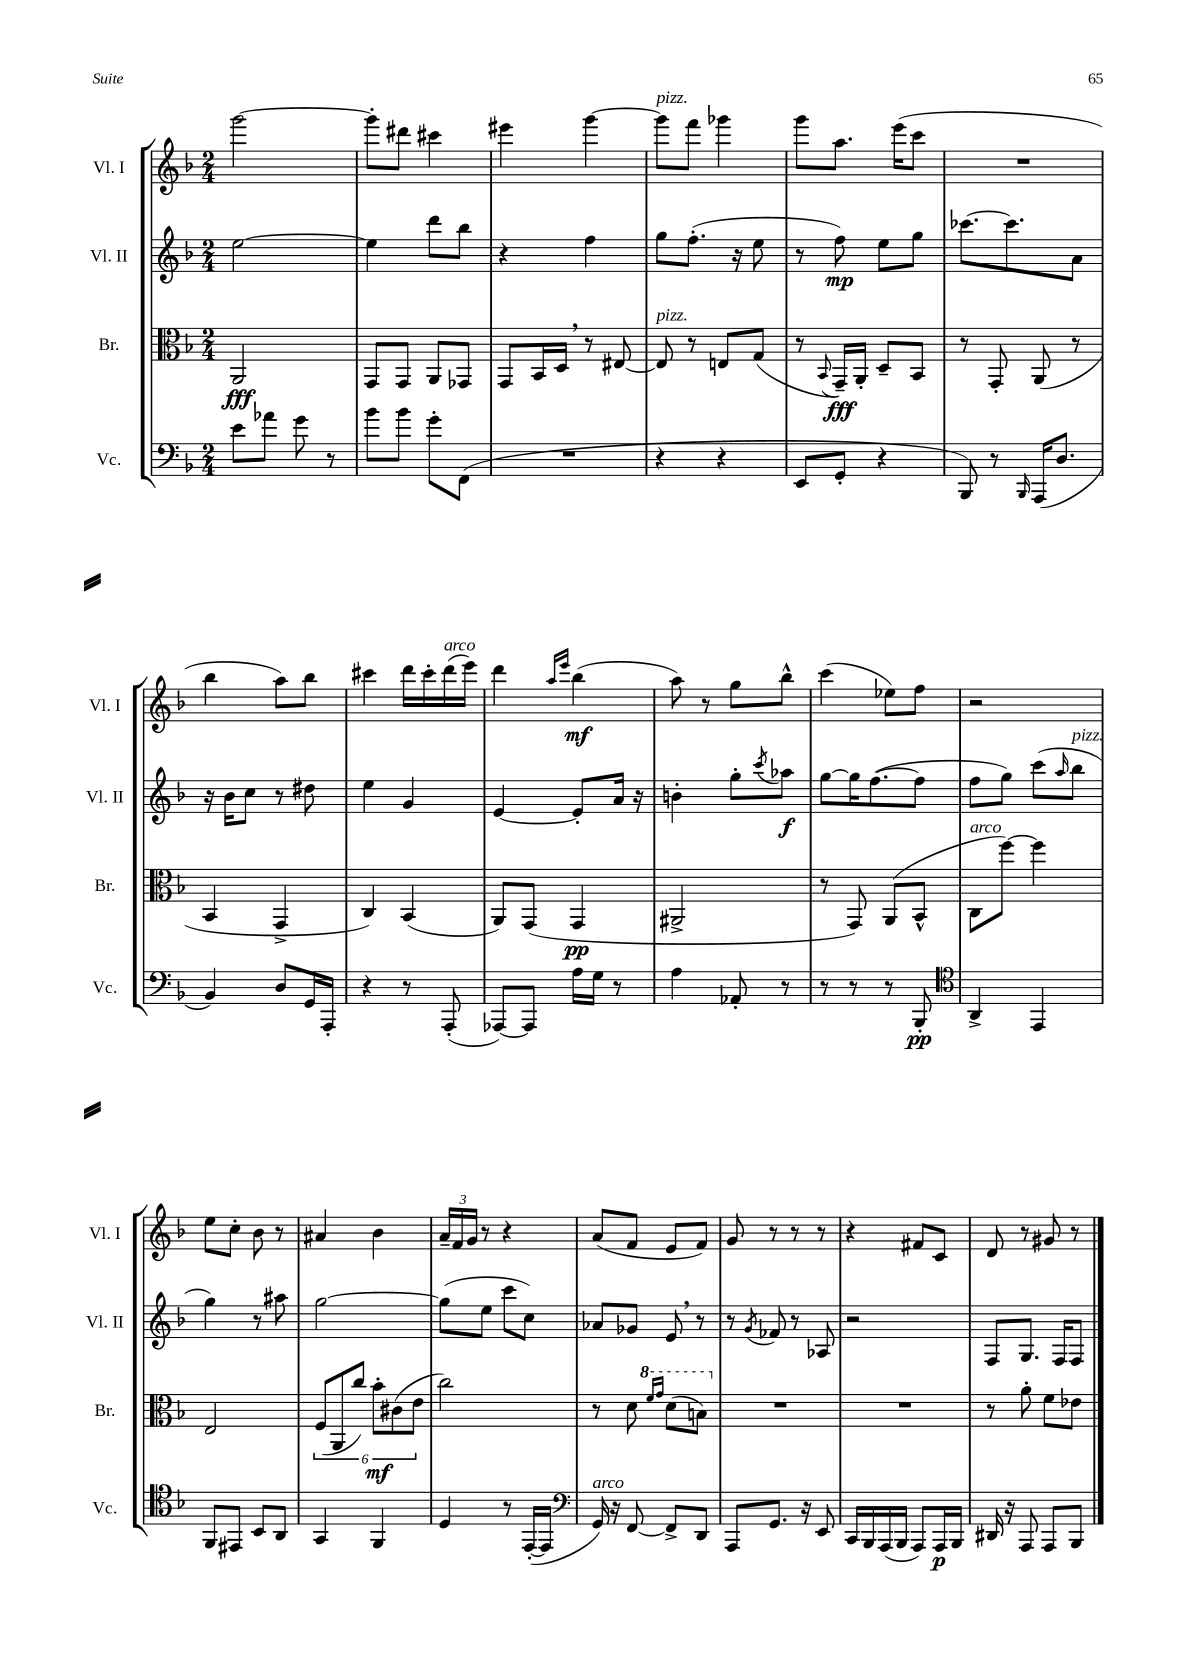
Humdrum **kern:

**kern	**kern	**kern	**kern
*staff4	*staff3	*staff2	*staff1
*clefF4	*clefC3	*clefG2	*clefG2
*k[b-]	*k[b-]	*k[b-]	*k[b-]
*M2/4	*M2/4	*M2/4	*M2/4
8e	2AA	[2ee	[2ggg
8a-	.	.	.
8g	.	.	.
8r	.	.	.
=	=	=	=
8b-	8GG	4ee]	8ggg']
8b-	8GG	.	8ddd#
8g'	8AA	8ddd	4ccc#
(8FF	8GG-	8bb-	.
=	=	=	=
2r	8GG	4r	4eee#
.	16BB-	.	.
.	16D	.	.
.	8r	4ff	[4ggg
.	[8E#	.	.
=	=	=	=
4r	8E#]	8gg	8ggg]
.	8r	(8.ff'	8fff
4r	8E	.	4ggg-
.	.	16r	.
.	(8G	8ee	.
=	=	=	=
8EE	8r	8r	8ggg
.	8qqBB-	.	.
8GG'	16GG~)	8ff)	8.aa
.	16AA'	.	.
4r	8D~	8ee	.
.	.	.	(16eee
.	8BB-	8gg	8ccc
=	=	=	=
8BBB-)	8r	[8.ccc-	2r
8r	8GG'	.	.
.	.	8.ccc-]	.
16qqBBB-	.	.	.
(16AAA	(8AA	.	.
8.D	.	.	.
.	8r	8a	.
=	=	=	=
4BB-)	4BB-	16r	4bb-
.	.	16b-	.
.	.	8cc	.
8D	4GG^	8r	8aa)
16GG	.	8dd#	8bb-
16AAA'	.	.	.
=	=	=	=
4r	4C)	4ee	4ccc#
8r	(4BB-	4g	16ddd
.	.	.	16ccc#'
(8AAA'	.	.	(16ddd
.	.	.	16eee)
=	=	=	=
[8AAA-)	8AA)	[4e	4ddd
8AAA-]	(8GG	.	.
.	.	.	16qqaa
.	.	.	16qqeee
16A	4GG	8e']	(4bb-
16G	.	.	.
8r	.	16a	.
.	.	16r	.
=	=	=	=
4A	2AA#^	4b'	8aa)
.	.	.	8r
8AA-'	.	8gg'	8gg
.	.	8qccc	.
8r	.	8aa-	8bb-^^
=	=	=	=
8r	8r	[8gg	(4ccc
8r	8GG)	16gg]	.
.	.	([8.ff	.
8r	(8AA	.	8ee-)
8BBB-'	8BB-^^	8ff]	8ff
=	=	=	=
*clefC4	*	*	*
4AA^	8C	8ff	2r
.	[8ff)	8gg)	.
4EE	4ff]	(8ccc	.
.	.	16qqaa	.
.	.	8bb-	.
=	=	=	=
8FF	2E	4gg)	8ee
8EE#	.	.	8cc'
8BB-	.	8r	8b-
8AA	.	8aa#	8r
=	=	=	=
4GG	(12F	[2gg	4a#
.	12AA	.	.
.	12cc)	.	.
4FF	12b-'	.	4b-
.	(12c#	.	.
.	12e	.	.
=	=	=	=
4D	2cc)	(8gg]	24a~
.	.	.	24f
.	.	.	24g
.	.	8ee	8r
8r	.	8ccc	4r
([16EE'	.	8cc)	.
16EE]	.	.	.
=	=	=	=
*clefF4	*	*	*
16GG)	8r	8a-	(8a
16r	.	.	.
[8FF	8d	8g-	8f
.	16qqff	.	.
.	16qqgg	.	.
8FF^]	(8dd	8e	8e
8DD	8b)	8r	8f)
=	=	=	=
8AAA	2r	8r	8g
.	.	8qg	.
8.GG	.	8f-	8r
.	.	8r	8r
16r	.	.	.
8EE	.	8A-	8r
=	=	=	=
16CC	2r	2r	4r
16BBB-	.	.	.
(16AAA	.	.	.
16BBB-	.	.	.
8AAA)	.	.	8f#
16AAA	.	.	8c
16BBB-	.	.	.
=	=	=	=
16DD#	8r	8F	8d
16r	.	.	.
8AAA	8a'	8.G	8r
8AAA	8f	.	8g#
.	.	16F	.
8BBB-	8e-	8F	8r
==	==	==	==
*-	*-	*-	*-
